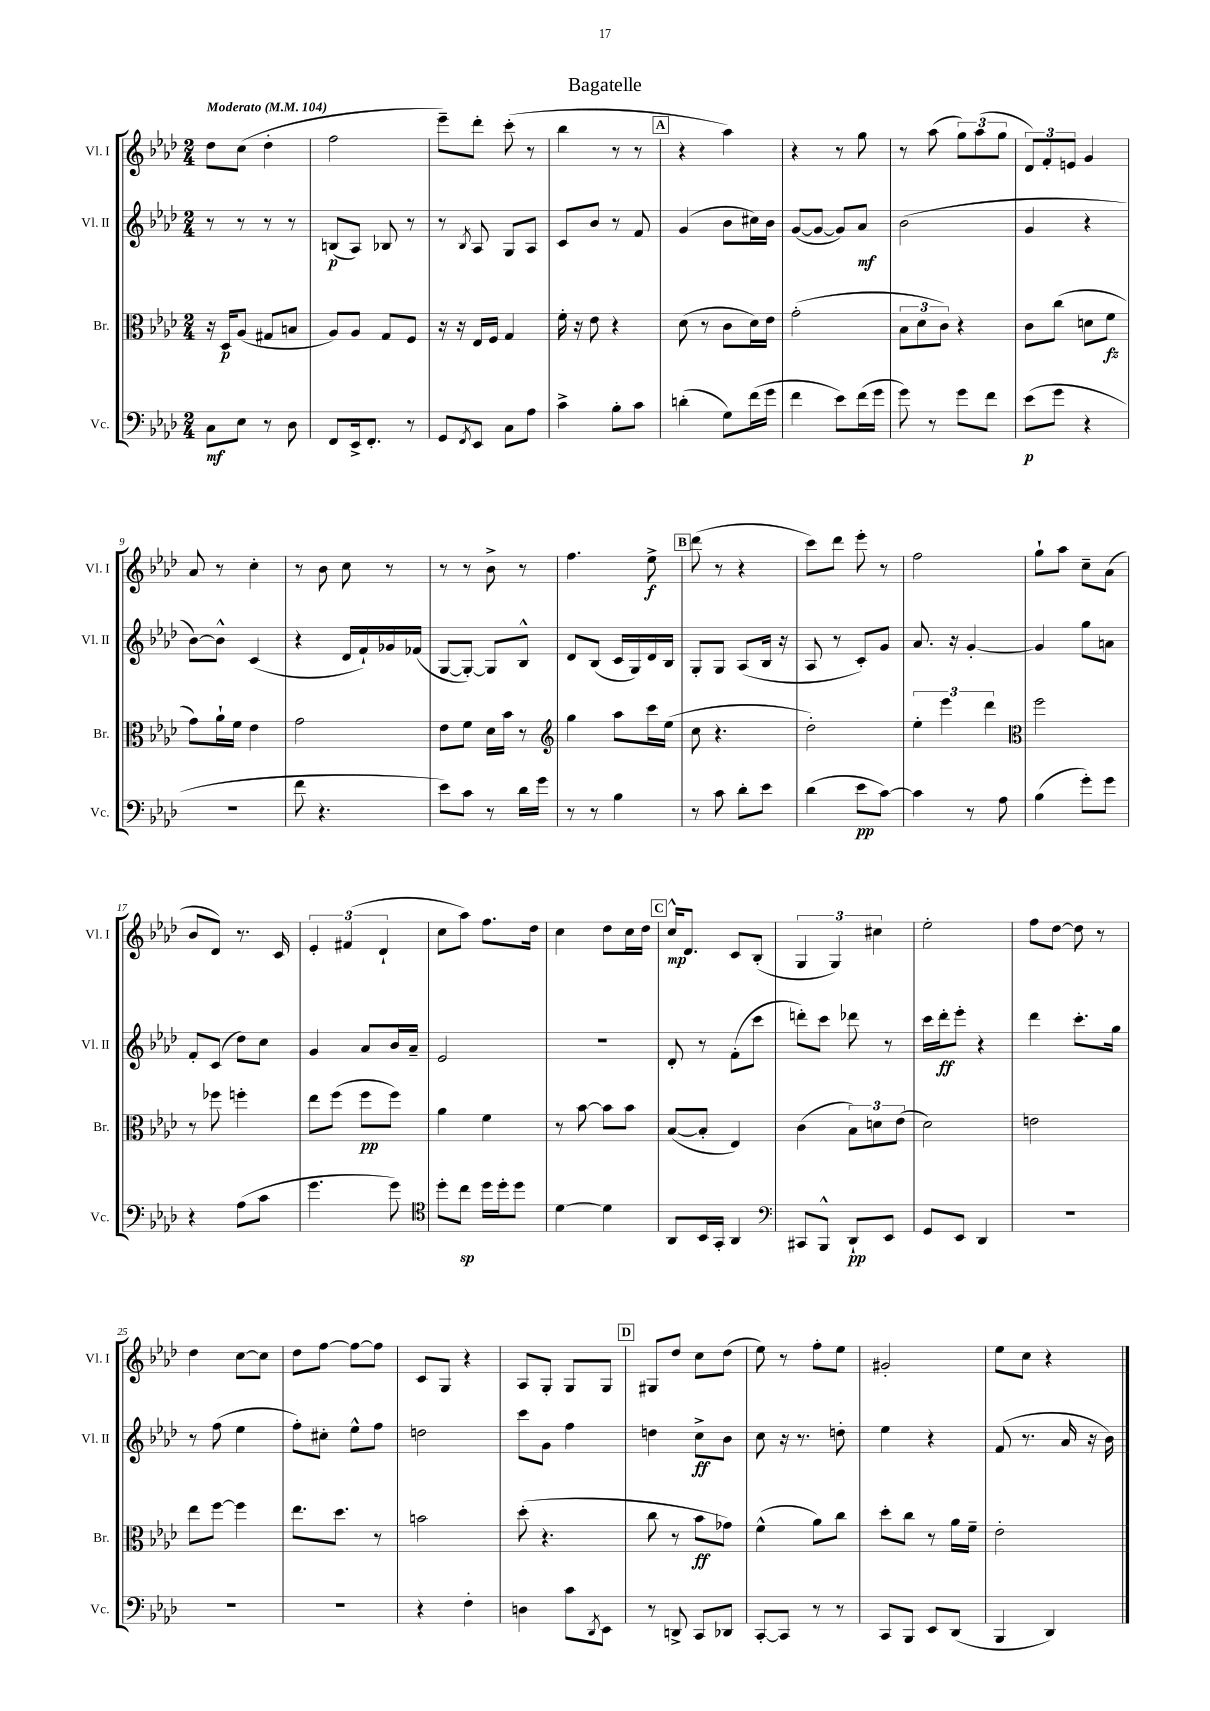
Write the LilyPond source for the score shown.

\header { title = "Bagatelle" }
<<
\new StaffGroup <<
\new Staff = "s0" \with { instrumentName = "Vl. I" shortInstrumentName = "Vl. I" } {
    \clef treble \key aes \major \numericTimeSignature \time 2/4 \tempo "Moderato" 4 = 104
    des''8 c''8( des''4-. |
    f''2 |
    ees'''8--) des'''8-. c'''8-.( r8 |
    bes''4 r8 r8 |
    \mark \markup { \box "A" } r4 aes''4) |
    r4 r8 g''8 |
    r8 aes''8( \tuplet 3/2 { g''8) aes''8( g''8 } |
    \tuplet 3/2 { des'8) f'8-. e'8 } g'4 |
    aes'8 r8 c''4-. |
    r8 bes'8 c''8 r8 |
    r8 r8 bes'8-> r8 |
    f''4. ees''8->\f |
    \mark \markup { \box "B" } des'''8( r8 r4 |
    c'''8) des'''8 ees'''8-. r8 |
    f''2 |
    g''8-! aes''8 c''8-- aes'8( |
    bes'8 des'8) r8. c'16 |
    \tuplet 3/2 { ees'4-. fis'4( des'4-! } |
    c''8 aes''8) f''8. des''16 |
    c''4 des''8 c''16 des''16 |
    \mark \markup { \box "C" } c''16-^\mp des'8. c'8 bes8-.( |
    \tuplet 3/2 { g4 g4) cis''4 } |
    ees''2-. |
    f''8 des''8~ des''8 r8 |
    des''4 c''8~ c''8 |
    des''8 f''8~ f''8~ f''8 |
    c'8 g8 r4 |
    aes8 g8-. g8 g8 |
    \mark \markup { \box "D" } gis8 des''8 c''8 des''8( |
    ees''8) r8 f''8-. ees''8 |
    gis'2-. |
    ees''8 c''8 r4 \bar "|." |
}
\new Staff = "s1" \with { instrumentName = "Vl. II" shortInstrumentName = "Vl. II" } {
    \clef treble \key aes \major \numericTimeSignature \time 2/4
    r8 r8 r8 r8 |
    b8\p( aes8) bes8 r8 |
    r8 \acciaccatura { bes8 } aes8 g8 aes8 |
    c'8 bes'8 r8 f'8 |
    \mark \markup { \box "A" } g'4( bes'8 cis''16) bes'16 |
    g'8~( g'8~ g'8) aes'8\mf |
    bes'2( |
    g'4 r4 |
    bes'8~) bes'8-^ c'4( |
    r4 des'16 f'16-!) ges'16 fes'16( |
    g8~ g8~-.) g8 bes8-^ |
    des'8 bes8( c'16 g16) des'16 bes16 |
    \mark \markup { \box "B" } g8-. g8 aes8( bes16 r16 |
    aes8 r8 c'8-.) g'8 |
    aes'8. r16 g'4~-. |
    g'4 g''8 a'8 |
    f'8-. c'8( des''8) c''8 |
    g'4 aes'8 bes'16 aes'16-- |
    ees'2 |
    R2 |
    \mark \markup { \box "C" } des'8-. r8 f'8-.( c'''8 |
    d'''8-.) c'''8 des'''8 r8 |
    c'''16 des'''16-.\ff ees'''8-. r4 |
    des'''4 c'''8.-. g''16 |
    r8 f''8( ees''4 |
    f''8-.) cis''8-. ees''8-^ f''8 |
    d''2 |
    c'''8 g'8 f''4 |
    \mark \markup { \box "D" } d''4 c''8->\ff bes'8 |
    c''8 r16 r8. d''8-. |
    ees''4 r4 |
    f'8( r8. aes'16 r16 bes'16) \bar "|." |
}
\new Staff = "s2" \with { instrumentName = "Br." shortInstrumentName = "Br." } {
    \clef alto \key aes \major \numericTimeSignature \time 2/4
    r16 des16\p aes8( gis8 b8 |
    aes8) aes8 g8 f8 |
    r16 r16 ees16 f16 g4 |
    f'16-. r16 ees'8 r4 |
    \mark \markup { \box "A" } des'8( r8 c'8 des'16) ees'16 |
    g'2-.( |
    \tuplet 3/2 { bes8 des'8 c'8) } r4 |
    c'8 c''8( d'8 f'8\fz |
    g'8) aes'16-! f'16 ees'4 |
    g'2 |
    ees'8 f'8 des'16 bes'16 r8 |
    \clef treble g''4 aes''8 c'''16 ees''16( |
    \mark \markup { \box "B" } c''8 r4. |
    des''2-.) |
    \tuplet 3/2 { ees''4-. ees'''4 des'''4 } |
    \clef alto f''2 |
    r8 fes''8 f''4-. |
    ees''8 f''8( f''8\pp f''8) |
    aes'4 f'4 |
    r8 bes'8~ bes'8 bes'8 |
    \mark \markup { \box "C" } bes8~( bes8-. ees4) |
    c'4( \tuplet 3/2 { bes8) d'8 ees'8( } |
    des'2) |
    e'2 |
    ees''8 f''8~ f''4 |
    ees''8. des''8. r8 |
    b'2 |
    des''8-.( r4. |
    \mark \markup { \box "D" } c''8 r8 bes'8\ff ges'8) |
    f'4-^( aes'8) c''8 |
    des''8-. c''8 r8 aes'16 f'16-- |
    ees'2-. \bar "|." |
}
\new Staff = "s3" \with { instrumentName = "Vc." shortInstrumentName = "Vc." } {
    \clef bass \key aes \major \numericTimeSignature \time 2/4
    c8\mf ees8 r8 des8 |
    f,8 ees,16-> f,8.-. r8 |
    g,8 \acciaccatura { f,8 } ees,8 c8 aes8 |
    c'4-> bes8-. c'8 |
    \mark \markup { \box "A" } d'4-.( g8) f'16( g'16 |
    f'4 ees'8) f'16( g'16 |
    g'8) r8 g'8 f'8 |
    ees'8\p( g'8 r4 |
    r2 |
    f'8 r4. |
    ees'8) c'8 r8 des'16 g'16 |
    r8 r8 bes4 |
    \mark \markup { \box "B" } r8 c'8 des'8-. ees'8 |
    des'4( ees'8\pp c'8~) |
    c'4 r8 aes8 |
    bes4( g'8-.) g'8 |
    r4 aes8( c'8 |
    g'4. g'8) |
    \clef tenor des''8-. c''8\sp des''16 des''16-. des''8 |
    des'4~ des'4 |
    \mark \markup { \box "C" } aes,8 bes,16 g,16-. aes,4 |
    \clef bass cis,8 bes,,8-^ des,8-!\pp ees,8 |
    g,8 ees,8 des,4 |
    R2 |
    R2 |
    R2 |
    r4 f4-. |
    d4 c'8 \acciaccatura { des,8 } ees,8 |
    \mark \markup { \box "D" } r8 d,8-> c,8 des,8 |
    c,8~-. c,8 r8 r8 |
    c,8 bes,,8 ees,8 des,8( |
    bes,,4 des,4) \bar "|." |
}
>>
>>
